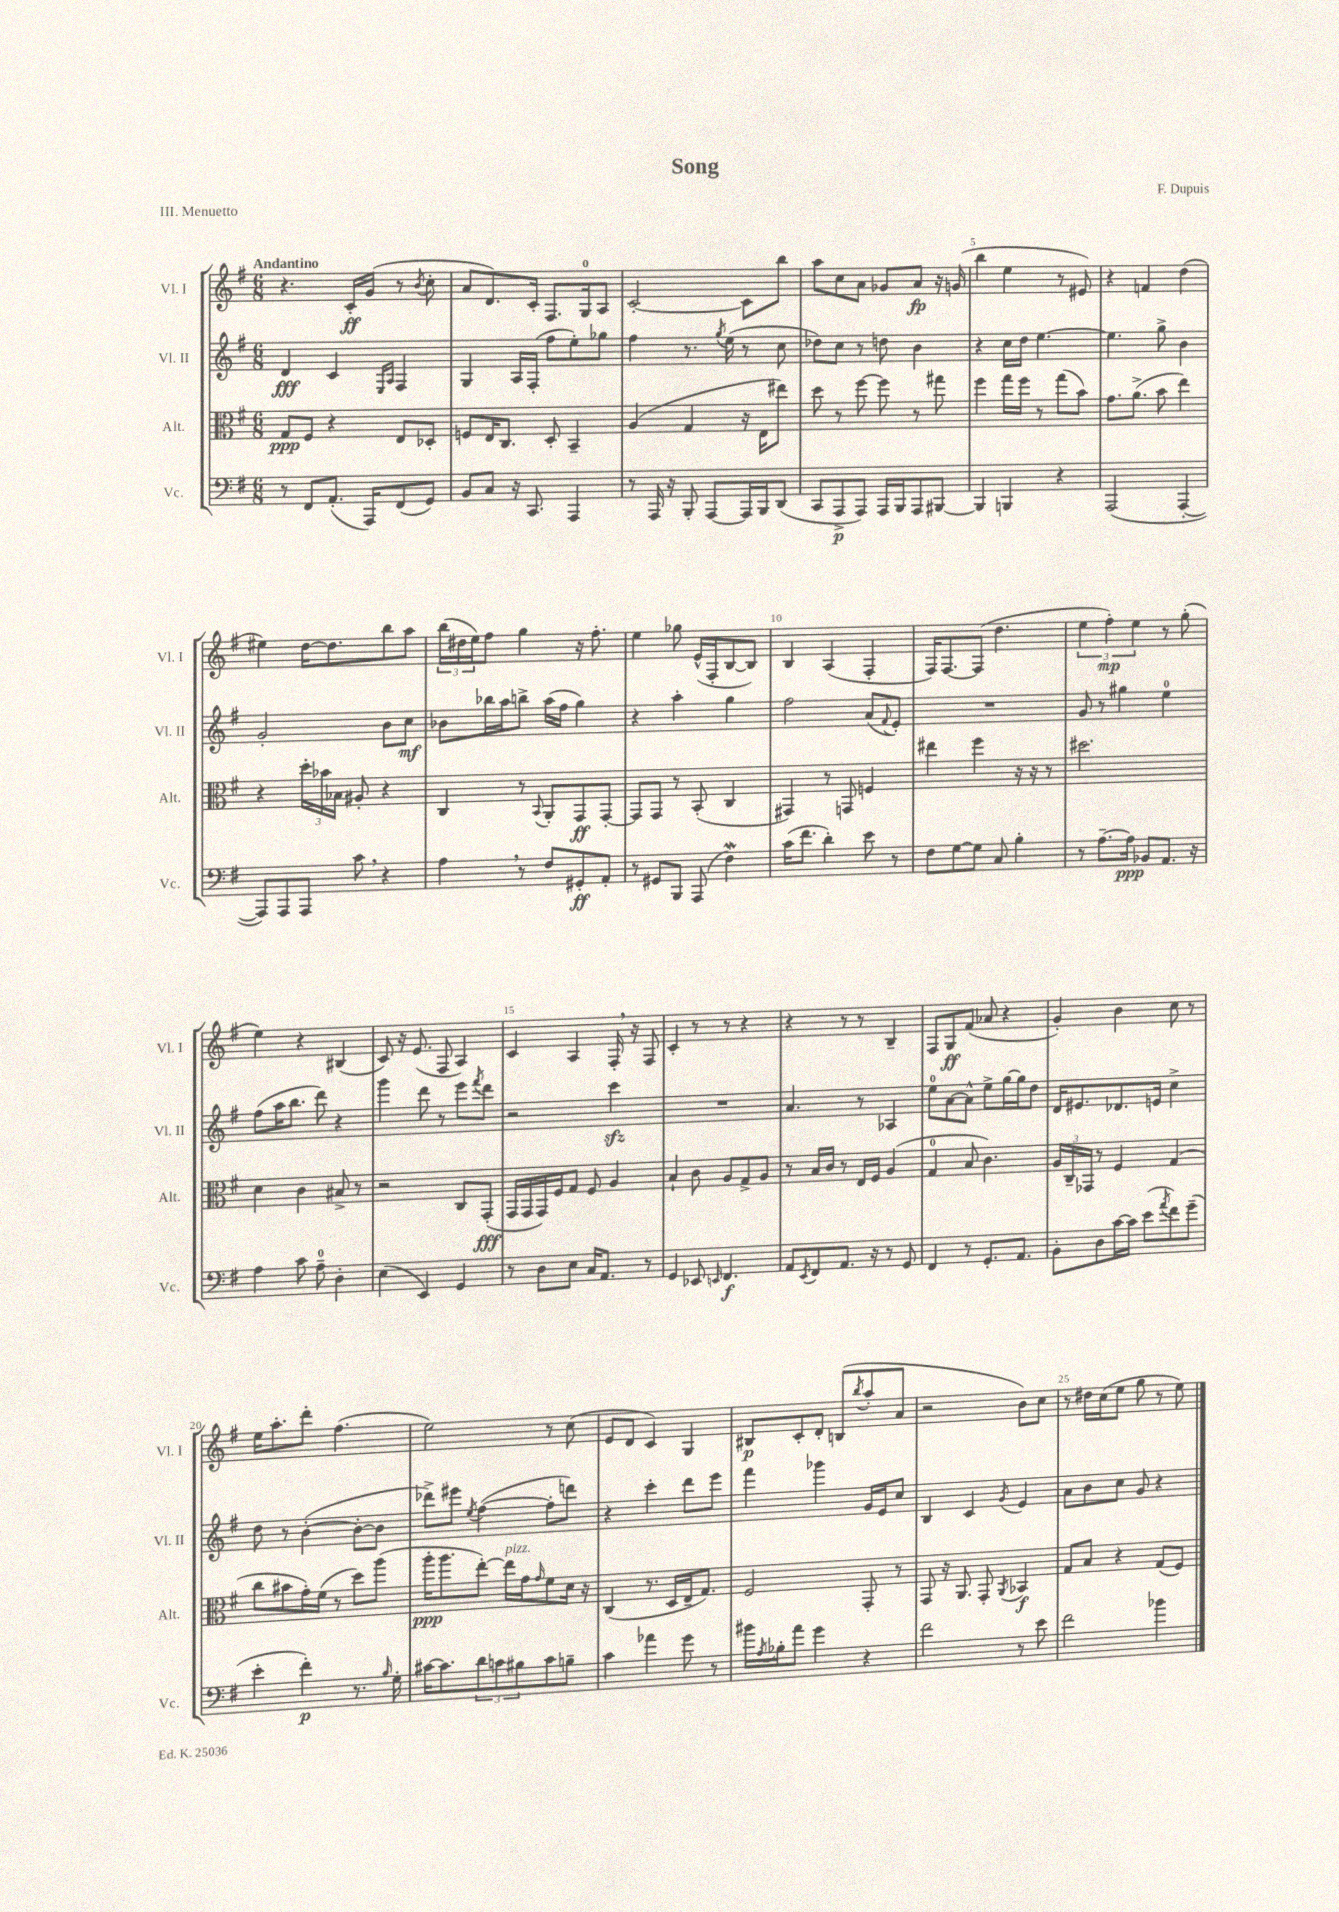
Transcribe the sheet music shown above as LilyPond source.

\header { title = "Song" composer = "F. Dupuis" piece = "III. Menuetto" }
<<
\new StaffGroup <<
\new Staff = "s0" \with { instrumentName = "Vl. I" shortInstrumentName = "Vl. I" } {
    \clef treble \key g \major \numericTimeSignature \time 6/8 \tempo "Andantino"
    r4. c'16-.\ff g'16( r8 \acciaccatura { b'8 } c''8-. |
    a'8 d'8.) c'16-. fis8. g16-0 a8 |
    c'2~-. c'8 b''8 |
    a''8 c''8 a'8 ges'8 a'8\fp r16 g'16( |
    b''4 e''4 r8 eis'8) |
    r4 f'4 d''4( |
    eis''4) d''16~ d''8. b''8 a''8 |
    \tuplet 3/2 { b''16( dis''16 e''16) } fis''8 g''4 r16 fis''8.-. |
    e''4 ges''8 e'16-^( fis16-. b8~ b8) |
    b4 a4( fis4-. |
    fis16) fis8.~ fis8( d''4. |
    \tuplet 3/2 { e''4 fis''4-.\mp) e''4 } r8 g''8-.( |
    e''4) r4 bis4( |
    c'8) r16 e'8.( fis8 a4) |
    c'4 a4 fis16-. \breathe r16 fis8 |
    c'4-. r8 r8 r4 |
    r4 r8 r8 b4-- |
    fis8 g8\ff fis'8( aes'8 r4 |
    g'4-.) b'4 c''8 r8 |
    e''16 a''8.-. d'''8-. fis''4.( |
    e''2) r8 c''8( |
    e'8 d'8 c'4) g4 |
    bis8\p c'8-. d'8-. b8( \acciaccatura { b''8 } a''8-. a'8 |
    r2 b'8) c''8 |
    r8 dis''16 c''16( e''8 g''8 r8 e''8) \bar "|." |
}
\new Staff = "s1" \with { instrumentName = "Vl. II" shortInstrumentName = "Vl. II" } {
    \clef treble \key g \major \numericTimeSignature \time 6/8
    d'4\fff c'4 \grace { e16 a16 } fis4 |
    g4 a16 fis16-.( fis''8 e''8-.) ges''8 |
    fis''4 r8. \acciaccatura { g''8 } e''16( r8 c''8 |
    des''8) c''8 r8 d''8 b'4 |
    r4 c''16 d''16 e''4.~ |
    e''4. g''8-> b'4 |
    g'2-. b'8 c''8\mf |
    bes'8 bes''16 a''16 b''8-> a''16( fis''16 g''4) |
    r4 a''4-. g''4 |
    fis''2 a'8( \appoggiatura { fis'8 } e'8-.) |
    R2. |
    g'8 r8 gis''4 e''4-0 |
    fis''8( a''16 b''8. d'''8) r4 |
    g'''4 d'''8 r8 e'''8 \acciaccatura { fis'''8 } d'''8 |
    r2 c'''4\sfz |
    R2. |
    a'4. r8 aes4 |
    e''8-0 a'8~ a'8-^ e''8-> g''16~ g''16 d''8 |
    d'16 eis'8. des'8. e'16 c''4-> |
    d''8 r8 b'4~-.( b'8~-. b'8 |
    des'''8->) eis'''8 \acciaccatura { e''8 } fis''4~( fis''8-. d'''8) |
    r4 c'''4-. d'''8 e'''8 |
    fis'''4 ges'''4 g'16 e'16 c''8 |
    b4 c'4 \acciaccatura { g'8 } e'4 |
    a'8 b'8 c''8 g'8 r4 \bar "|." |
}
\new Staff = "s2" \with { instrumentName = "Alt." shortInstrumentName = "Alt." } {
    \clef alto \key g \major \numericTimeSignature \time 6/8
    g8\ppp fis8 r4 e8 des8-. |
    f8 e16 c8. d8-. b,4-- |
    a4( g4 r16 e16 eis''8) |
    d''8 r8 fis''8~ fis''8 r8 gis''8 |
    fis''4 g''16 fis''16 r8 g''8( b'8) |
    g'8. a'8.->( b'8 e''4) |
    r4 \tuplet 3/2 { d''16-. bes'16 bes16 } ais8-. r4 |
    c4 r8 \appoggiatura { b,8 } a,8-. g,8\ff g,8~-. |
    g,8 g,8 r8 b,8-.( c4 |
    gis,4) r8 g,8 f4 |
    eis''4 fis''4 r16 r16 r8 |
    dis''2. |
    d'4 c'4 bis8-> r8 |
    r2 c8 g,8-.\fff( |
    g,16 g,16 g,16) fis16 g8 fis8 a4 |
    b4-! c'8 a8 g8-> a8 |
    r8 b16 c'16 r8 e16 fis16 a4( |
    g4-0 b8 c'4.) |
    \tuplet 3/2 { a16 c16-- ges,16 } r8 fis4 g4( |
    c''8 bis'8 g'16-.) fis'16( r8 d''8) a''8( |
    a''16-.\ppp a''8. e''8~-.) e''16^\markup { \italic "pizz." } g'16 \grace { g'16 } fis'8 d'16 r16 |
    c4( r8. d16 e16-- g8.) |
    fis2 g,8-. r8 |
    g,8 r16 a,8. g,8-. \acciaccatura { a,8 } bes,4\f |
    g8 b8 r4 g8( fis8) \bar "|." |
}
\new Staff = "s3" \with { instrumentName = "Vc." shortInstrumentName = "Vc." } {
    \clef bass \key g \major \numericTimeSignature \time 6/8
    r8 fis,8 a,8.-.( a,,16) fis,8( g,8) |
    b,8 c8 r16 c,8. a,,4 |
    r8 a,,16 r16 b,,8-. a,,8~ a,,16 b,,16 d,8( |
    c,8 a,,8->\p a,,8) a,,16 b,,16 a,,8 bis,,8~ |
    bis,,4 b,,4 r4 |
    a,,2( a,,4~-. |
    a,,8) a,,8 a,,8 c'8 \breathe r4 |
    a4 \breathe r8 fis8 gis,8-.\ff a,8-. |
    r8 gis,8 b,,8 a,,8( fis4\mordent) |
    c'16( fis'8. d'4-.) e'8 r8 |
    fis8 g8~ g8 c8 b4-. |
    r8 a8.~-- a16\ppp bes,8 a,8. r16 |
    a4 c'8 a8-0-- d4-. |
    e4( e,4) g,4 |
    r8 d8 e8 c16 a,8. r8 |
    g,4 ees,8 \grace { e,16 } fis,4.\f |
    a,8 \acciaccatura { e,8 } fis,8 a,8. r16 r8 g,8 |
    fis,4 r8 g,8.-. a,8. |
    b,8-. d8 c'16~ c'16 e'8( \acciaccatura { a'8 } fis'8) g'8--( |
    e'4-. fis'4-.\p) r8. \grace { b16 } g16-. |
    cis'16~ cis'8. \tuplet 3/2 { d'8 c'8 bis8 } c'8 b8-- |
    c'4 aes'4 g'8 r8 |
    bis'16 \acciaccatura { a8 } bes16-. a'8 g'4 r4 |
    fis'2 r8 e'8 |
    fis'2 bes'4 \bar "|." |
}
>>
>>
\layout { \context { \Score \override BarNumber.break-visibility = ##(#f #t #t) barNumberVisibility = #(every-nth-bar-number-visible 5) } }
